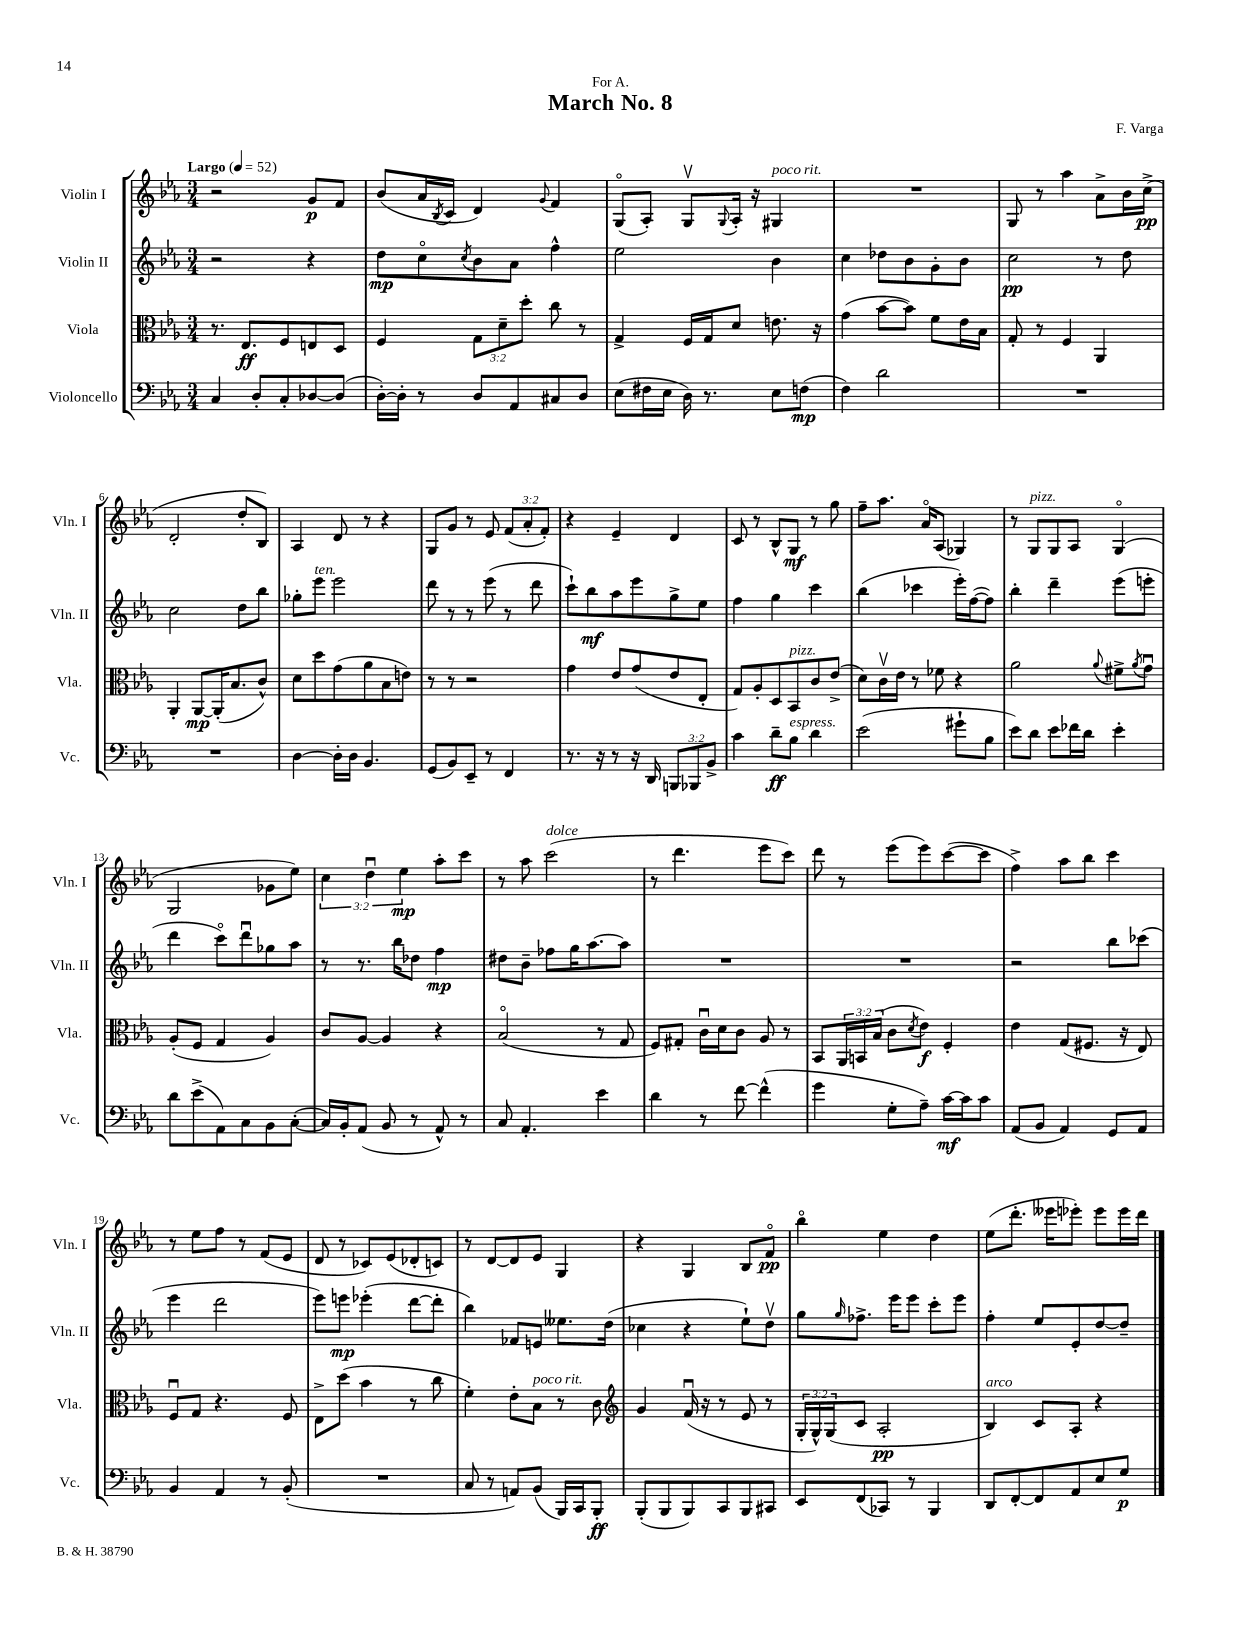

**kern	**kern	**kern	**kern
*staff4	*staff3	*staff2	*staff1
*clefF4	*clefC3	*clefG2	*clefG2
*k[b-e-a-]	*k[b-e-a-]	*k[b-e-a-]	*k[b-e-a-]
*M3/4	*M3/4	*M3/4	*M3/4
*MM52	*MM52	*MM52	*MM52
4C	8.r	2r	2r
.	8.E-	.	.
8D'	.	.	.
8C'	8F	.	.
[8D-	8E	4r	8g
(8D-]	8D	.	8f
=	=	=	=
[16D')	4F	8dd	(8b-
16D']	.	.	.
8r	.	8cco	16a-
.	.	.	8qB-
.	.	.	16c
.	.	8qcc	.
8D	12G	8b-	4d)
.	12d~	.	.
8AA-	.	8a-	.
.	12dd'	.	.
.	.	.	8qqg
8C#	8cc	4ff^^	4f
8D	8r	.	.
=	=	=	=
(8E-	4G^	2ee-	(8Go
16F#	.	.	8A-')
16E-	.	.	.
16D)	16F	.	8Gv
8.r	16G	.	.
.	.	.	8qqG
.	8d	.	16A-'
.	.	.	16r
8E-	8.e	4b-	4G#
(8F	.	.	.
.	16r	.	.
=	=	=	=
4F)	(4g	4cc	2.r
2d	[8b-	8dd-	.
.	8b-])	8b-	.
.	8f	8g'	.
.	16e-	8b-	.
.	16B-	.	.
=	=	=	=
2.r	8G'	2cc	8G
.	8r	.	8r
.	4F	.	4aa-
.	4AA-	8r	8a-^
.	.	8dd	16b-
.	.	.	(16cc^
=	=	=	=
2.r	4AA-'	2cc	2d'
.	[8AA-	.	.
.	(16AA-']	.	.
.	8.B-	.	.
.	.	8dd	8dd'
.	8c^^)	8bb-	8B-)
=	=	=	=
[4D	8d	8gg-'	4A-
.	8dd	8eee-	.
16D']	(8g	2eee-	8d
16D	.	.	.
4.BB-	8a-	.	8r
.	8B-	.	4r
.	8e)	.	.
=	=	=	=
(8GG	8r	8ddd	8G
8BB-)	8r	8r	8g
8EE-~	2r	8r	8r
8r	.	(8eee-	8e-
4FF	.	8r	(12f
.	.	.	12a-'
.	.	8ddd	.
.	.	.	12f')
=	=	=	=
8.r	4g	8ccc`)	4r
.	.	8bb-	.
16r	.	.	.
8r	8e-	8aa-	4e-~
16r	(8g	8eee-	.
16DD	.	.	.
12BBB	8e-	8gg^	4d
12BBB-	.	.	.
.	8E-'	8ee-	.
12BB-^	.	.	.
=	=	=	=
4c	8G)	4ff	8c
.	8A-'	.	8r
8d~	8D	4gg	8B-^^
8B-	8BB-	.	8G
4d	8c	4ccc	8r
.	(8e-^	.	8gg
=	=	=	=
(2e-	8d)	(4bb-	8ff~
.	16cv	.	8.aa-
.	16e-	.	.
.	8r	4ccc-	.
.	.	.	16a-o
.	8f-	.	(8A-
8g#`	4r	16eee-')	4G-)
.	.	([16ff	.
8B-	.	8ff])	.
=	=	=	=
8e-)	2a-	4bb-'	8r
8d	.	.	8G
8e-	.	4ddd~	8G
16f-	.	.	8A-
16d	.	.	.
.	8qqa-	.	.
4e-'	8f#^	(8eee-	(4Go
.	8qa-	.	.
.	8gu	8eee'	.
=	=	=	=
8d	(8A-'	4ddd	2G
(8e-^	8F	.	.
8AA-)	4G	8ccco)	.
8C	.	8dddu	.
8BB-	4A-)	8gg-	8g-
([8C'	.	8aa-	8ee-)
=	=	=	=
16C])	8c	8r	6cc
16BB-'	.	.	.
(8AA-	[8A-	8.r	.
.	.	.	6ddu
8BB-	4A-]	.	.
.	.	16bb-	.
.	.	.	6ee-
8r	.	8dd-	.
8AA-^^)	4r	4ff	8aa-'
8r	.	.	8ccc
=	=	=	=
8C	(2B-o	8dd#	8r
4.AA-'	.	8b-~	8aa-
.	.	8ff-	(2ccc
.	.	16gg	.
.	.	[8.aa-	.
4e-	8r	.	.
.	8G	8aa-]	.
=	=	=	=
4d	8F)	2.r	8r
.	8G#'	.	4.ddd
8r	16cu	.	.
.	16d	.	.
[8f	8c	.	.
(4f^^]	8A-	.	8eee-
.	8r	.	8ccc)
=	=	=	=
4g	8BB-	2.r	8ddd
.	24AA-	.	8r
.	24BB	.	.
.	(24B-	.	.
8G'	8c	.	(8eee-
.	8qd	.	.
8A-~)	8e-)	.	8eee-)
[16c	4F'	.	([8ccc
16c]	.	.	.
8c	.	.	8ccc]
=	=	=	=
(8AA-	4e-	2r	4ff^)
8BB-	.	.	.
4AA-)	(8G	.	8aa-
.	8.F#	.	8bb-
8GG	.	8bb-	4ccc
.	16r	.	.
8AA-	8E-)	(8ccc-	.
=	=	=	=
4BB-	8Fu	4eee-	8r
.	8G	.	8ee-
4AA-	4.r	2ddd	8ff
.	.	.	8r
8r	.	.	(8f
(8BB-'	8F	.	8e-
=	=	=	=
2.r	8E-^	8eee-)	8d
.	(8dd	8eee	8r
.	4b-	(4eee-'	8c-)
.	.	.	(8e-
.	8r	[8ddd	8d-'
.	8cc	8ddd']	8c)
=	=	=	=
8C	4f')	4bb-)	8r
8r	.	.	[8d
8AA)	8e-'	8f-	8d]
(8BB-	8B-	8e	8e-
16BBB-)	8r	8.ee--	4G
16CC	.	.	.
8BBB-'	8c	.	.
.	.	(16dd	.
=	=	=	=
*	*clefG2	*	*
(8BBB-'	4g	4cc-	4r
8BBB-	.	.	.
8BBB-)	(16fu	4r	4G
.	16r	.	.
8CC	8r	.	.
8BBB-	8e-	8ee-`)	8B-
8CC#	8r	8ddv	8fo
=	=	=	=
8EE-	24G'	8gg	4bb-o
.	24G^^)	.	.
.	(24G	.	.
.	.	16qqgg	.
(8FF	8c	8.ff-^	.
8CC-)	2A-'	.	4ee-
.	.	16eee-	.
8r	.	8eee-	.
4BBB-	.	8ccc'	4dd
.	.	8eee-	.
=	=	=	=
8DD	4B-)	4ff'	(8ee-
[8FF'	.	.	8.ddd'
8FF]	8c	8ee-	.
.	.	.	16eee--
8AA-	8A-'	8e-'	8eee-')
8E-	4r	[8dd	8eee-
8G	.	8dd~]	16eee-
.	.	.	16ddd
==	==	==	==
*-	*-	*-	*-
